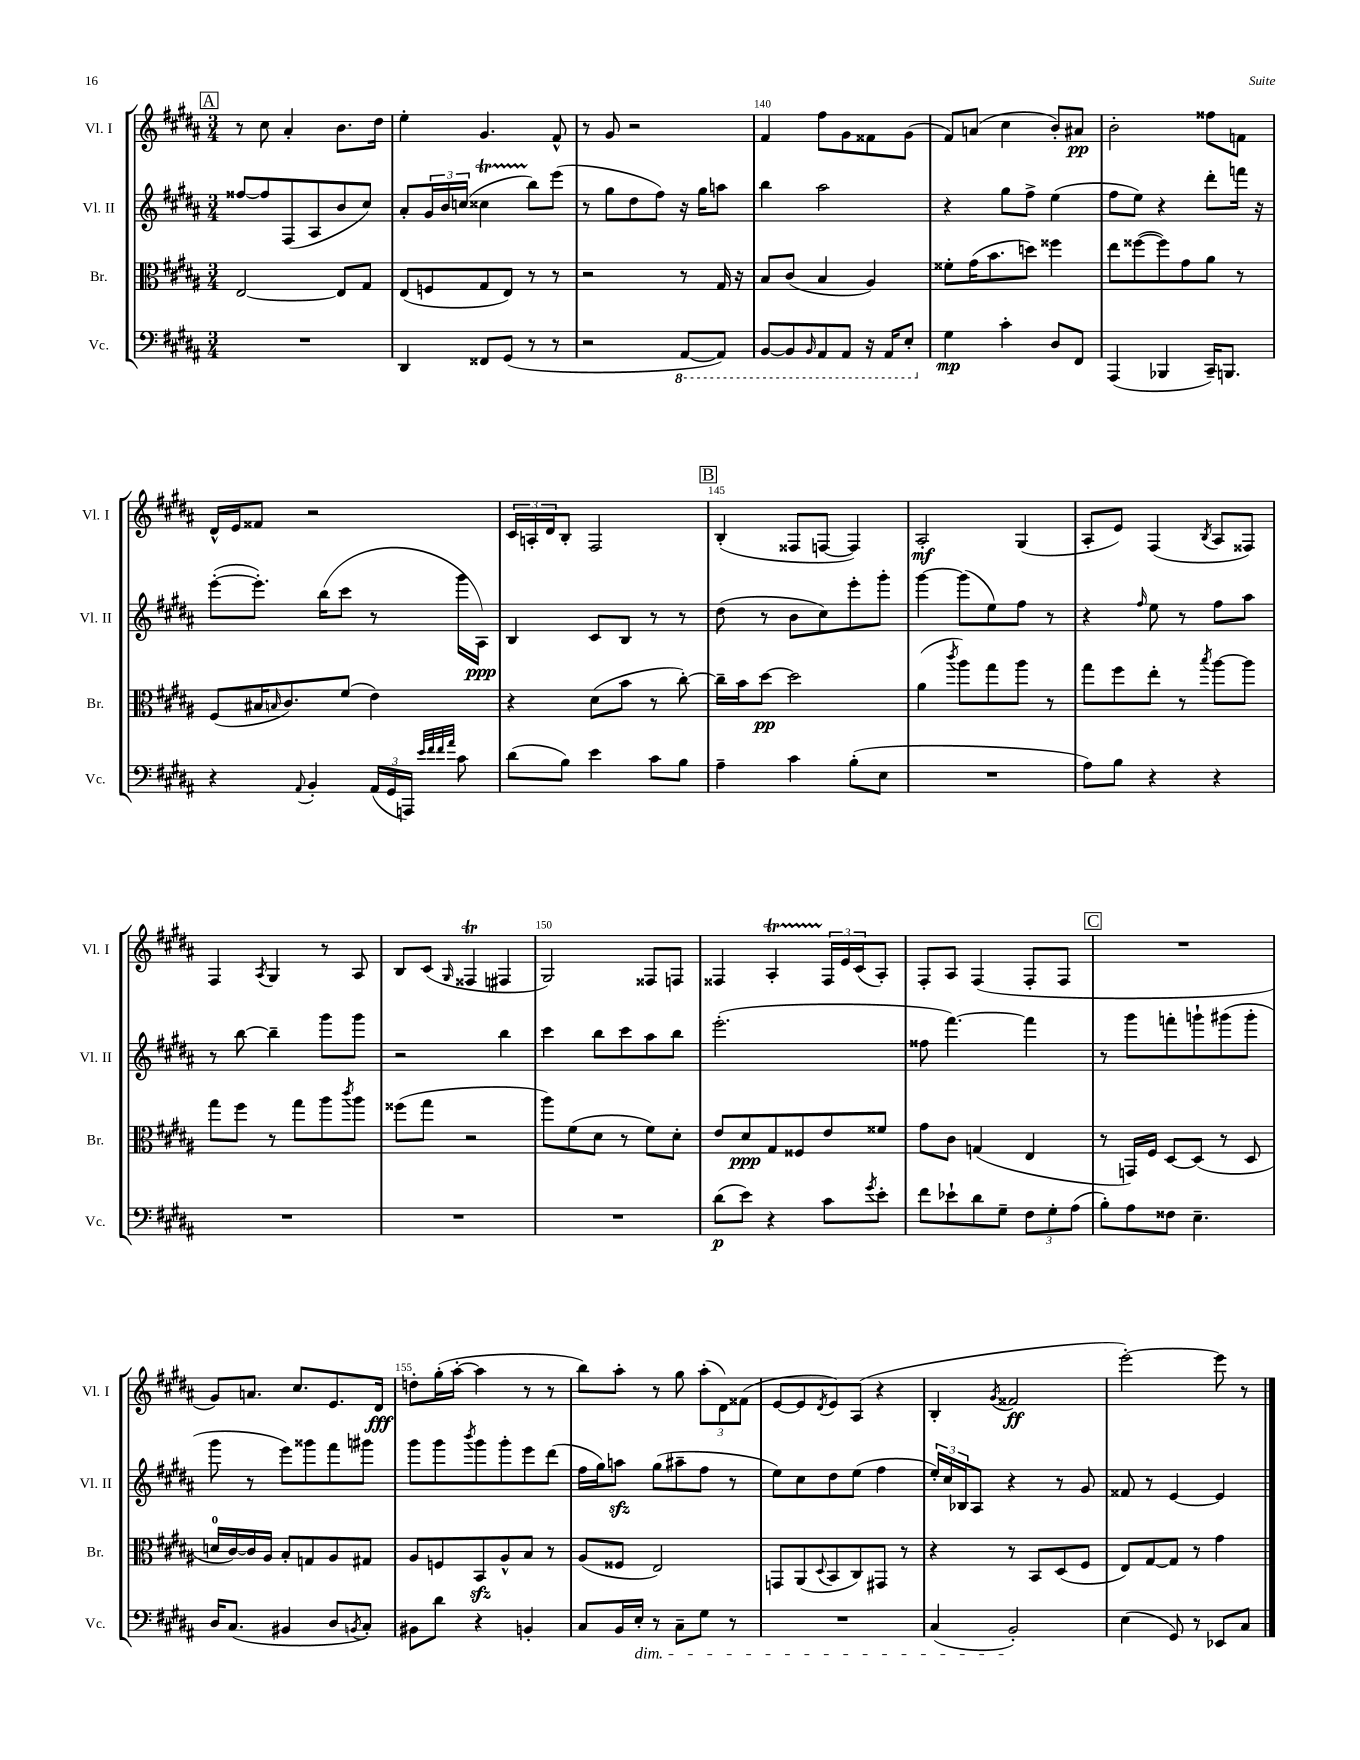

**kern	**dynam	**kern	**dynam	**kern	**dynam	**kern	**dynam
*part4	*part4	*part3	*part3	*part2	*part2	*part1	*part1
*staff4	*staff4	*staff3	*staff3	*staff2	*staff2	*staff1	*staff1
*I"Vc.	*	*I"Br.	*	*I"Vl. II	*	*I"Vl. I	*
*I'Vc.	*	*I'Br.	*	*I'Vl. II	*	*I'Vl. I	*
*clefF4	*	*clefC3	*	*clefG2	*	*clefG2	*
*k[f#c#g#d#a#]	*	*k[f#c#g#d#a#]	*	*k[f#c#g#d#a#]	*	*k[f#c#g#d#a#]	*
*M3/4	*	*M3/4	*	*M3/4	*	*M3/4	*
!!LO:REH:place=s1:t=A
=137	=137	=137	=137	=137	=137	=137	=137
2.r	.	[2E/	.	[8ff##X/L	.	8r	.
.	.	.	.	8ff##/]	.	8cc#\	.
.	.	.	.	(8F#/	.	4a#'/	.
.	.	.	.	8A#/	.	.	.
.	.	8E/L]	.	8b/	.	8.b\L	.
.	.	8G#/J	.	8cc#/J)	.	.	.
.	.	.	.	.	.	16dd#\Jk	.
=138	=138	=138	=138	=138	=138	=138	=138
4DD#/	.	(8E/L	.	8a#'/L	.	4ee'\	.
.	.	8Fn/	.	24g#/L	.	.	.
.	.	.	.	24b/	.	.	.
.	.	.	.	(24ccn/JJ	.	.	.
8FF##X/L	.	8G#/	.	4cc##Xt\	.	4.g#/	.
(8GG#/J	.	8E/J)	.	.	.	.	.
8r	.	8r	.	8bb\L)	.	.	.
8r	.	8r	.	(8eee\J	.	8f#^^/	.
=139	=139	=139	=139	=139	=139	=139	=139
2r	.	2r	.	8r	.	8r	.
.	.	.	.	8gg#\L	.	8g#/	.
.	.	.	.	8dd#\	.	2r	.
.	.	.	.	8ff#\J)	.	.	.
*8ba	*	*	*	*	*	*	*
[8AAA#/L	.	8r	.	16r	.	.	.
.	.	.	.	16gg#\KL	.	.	.
8AAA#/J])	.	16G#/	.	8aan\J	.	.	.
.	.	16r	.	.	.	.	.
=140	=140	=140	=140	=140	=140	=140	=140
[8BBB/L	.	8B/L	.	4bb\	.	4f#/	.
8BBB/]	.	(8c#/J	.	.	.	.	.
16qqBBB/	.	.	.	.	.	.	.
8AAA#/	.	4B/	.	2aa#\	.	8ff#\L	.
8AAA#/J	.	.	.	.	.	8g#\	.
16r	.	4A#/)	.	.	.	8f##X\	.
16AAA#/KL	.	.	.	.	.	.	.
8EE'/J	.	.	.	.	.	(8g#\J	.
=141	=141	=141	=141	=141	=141	=141	=141
*X8ba	*	*	*	*	*	*	*
4G#\	mp	8f##X'\L	.	4r	.	8f#/L)	.
.	.	(16g#\K	.	.	.	(8an/J	.
.	.	8.b\	.	.	.	.	.
4c#'\	.	.	.	8gg#\L	.	4cc#\	.
.	.	8ddn\J)	.	8ff#^\J	.	.	.
8D#/L	.	4ff##X\	.	(4ee\	.	8b'/L)	.
8FF#/J	.	.	.	.	.	8a#X/J	pp
=142	=142	=142	=142	=142	=142	=142	=142
(4AAA#/	.	8ee\L	.	8ff#\L	.	2b'\	.
.	.	([8ff##X\	.	8ee\J)	.	.	.
4BBB-X/	.	8ff##\])	.	4r	.	.	.
.	.	8g#\	.	.	.	.	.
16CC#~/KL)	.	8a#\J	.	8ddd#'\L	.	8ff##X\L	.
8.BBBn/J	.	.	.	.	.	.	.
.	.	8r	.	16fffn\Jk	.	8fn\J	.
.	.	.	.	16r	.	.	.
!!LO:LB:g=z
=143	=143	=143	=143	=143	=143	=143	=143
4r	.	(8F#/L	.	([8eee'\L	.	16d#^^/LL	.
.	.	.	.	.	.	16e/J	.
.	.	16B#X/K	.	8.eee'\J])	.	8f##X/J	.
.	.	16qqBn/	.	.	.	.	.
.	.	8.c#/)	.	.	.	.	.
8qqAA#/	.	.	.	.	.	.	.
4BB'/	.	.	.	.	.	2r	.
.	.	.	.	(16bb\KL	.	.	.
.	.	(8f#/J	.	8ccc#\J	.	.	.
(24AA#/LL	.	4e\)	.	8r	.	.	.
24GG#/	.	.	.	.	.	.	.
24AAAn/JJ)	.	.	.	.	.	.	.
32qqe/LLL	.	.	.	.	.	.	.
32qqf#/	.	.	.	.	.	.	.
32qqf#/	.	.	.	.	.	.	.
32qqa#/JJJ	.	.	.	.	.	.	.
8c#\	.	.	.	16ggg#\LL	.	.	.
.	.	.	.	16A#\JJ)	ppp	.	.
=144	=144	=144	=144	=144	=144	=144	=144
(8d#\L	.	4r	.	4B/	.	24c#/LL	.
.	.	.	.	.	.	24An'/	.
.	.	.	.	.	.	24d#/J	.
8B\J)	.	.	.	.	.	8B'/J	.
4e\	.	(8d#\L	.	8c#/L	.	2F#/	.
.	.	8b\J	.	8B/J	.	.	.
8c#\L	.	8r	.	8r	.	.	.
8B\J	.	[8cc#'\)	.	8r	.	.	.
!!LO:REH:place=s1:t=B
=145	=145	=145	=145	=145	=145	=145	=145
4A#~\	.	16cc#~\LL]	.	(8dd#\	.	(4B'/	.
.	.	16b\J	.	.	.	.	.
.	.	[8dd#\J	pp	8r	.	.	.
4c#\	.	2dd#\]	.	8b\L	.	8F##X/L	.
.	.	.	.	8cc#\)	.	[8Fn/J	.
(8B'\L	.	.	.	8eee'\	.	4F/])	.
8E\J	.	.	.	8ggg#'\J	.	.	.
=146	=146	=146	=146	=146	=146	=146	=146
2.r	.	(4a#\	.	[4ggg#\	.	2A#'/	mf
.	.	8qccc#/	.	.	.	.	.
.	.	8aa#\L)	.	(8ggg#\L]	.	.	.
.	.	8gg#\	.	8ee\)	.	.	.
.	.	8aa#\J	.	8ff#\J	.	(4G#/	.
.	.	8r	.	8r	.	.	.
=147	=147	=147	=147	=147	=147	=147	=147
8A#\L)	.	8gg#\L	.	4r	.	8A#'/L	.
8B\J	.	8ff#\	.	.	.	8e/J)	.
.	.	.	.	16qqff#/	.	.	.
4r	.	8ee'\J	.	8ee\	.	(4F#/	.
.	.	8r	.	8r	.	.	.
.	.	8qbb/	.	.	.	8qB/	.
4r	.	[8aa#\L	.	8ff#\L	.	8A#/L	.
.	.	8aa#\J]	.	8aa#\J	.	8F##X/J)	.
!!LO:LB:g=z
=148	=148	=148	=148	=148	=148	=148	=148
2.r	.	8gg#\L	.	8r	.	4F#/	.
.	.	8ff#\J	.	[8bb\	.	.	.
.	.	.	.	.	.	8qA#/	.
.	.	8r	.	4bb~\]	.	4G#/	.
.	.	8gg#\L	.	.	.	.	.
.	.	8aa#\	.	8ggg#\L	.	8r	.
.	.	8qccc#/	.	.	.	.	.
.	.	8aa#\J	.	8ggg#\J	.	8A#/	.
=149	=149	=149	=149	=149	=149	=149	=149
2.r	.	(8ff##X\L	.	2r	.	8B/L	.
.	.	8gg#\J	.	.	.	(8c#/J	.
.	.	.	.	.	.	16qqG#/	.
.	.	2r	.	.	.	4F##Xt/	.
.	.	.	.	4bb\	.	4F#X/	.
=150	=150	=150	=150	=150	=150	=150	=150
2.r	.	8aa#\L)	.	4ccc#\	.	2G#/)	.
.	.	(8f#\	.	.	.	.	.
.	.	8d#\J	.	8bb\L	.	.	.
.	.	8r	.	8ccc#\	.	.	.
.	.	8f#\L)	.	8aa#\	.	8F##X/L	.
.	.	8d#'\J	.	8bb\J	.	8Fn/J	.
=151	=151	=151	=151	=151	=151	=151	=151
(8d#\L	p	8e/L	.	(2.eee'\	.	4F##X/	.
8e\J)	.	8d#/	ppp	.	.	.	.
4r	.	8G#/	.	.	.	4A#t'/	.
.	.	8F##X/	.	.	.	.	.
8c#\L	.	8e/	.	.	.	24F##/LL	.
.	.	.	.	.	.	24e/	.
.	.	.	.	.	.	(24c#/J	.
8qg#/	.	.	.	.	.	.	.
8e'\J	.	8f##X/J	.	.	.	8A#'/J)	.
=152	=152	=152	=152	=152	=152	=152	=152
8f#\L	.	8g#\L	.	8ff##X\	.	8F#'/L	.
8e-X`\	.	8c#\J	.	[4.fff#\)	.	8A#/J	.
8d#\	.	(4Gn/	.	.	.	(4F#/	.
8G#~\J	.	.	.	.	.	.	.
12F#\L	.	4E/	.	4fff#\]	.	8F#'/L	.
12G#'\	.	.	.	.	.	.	.
.	.	.	.	.	.	8F#/J	.
(12A#\J	.	.	.	.	.	.	.
!!LO:REH:place=s1:t=C
=153	=153	=153	=153	=153	=153	=153	=153
8B'\L)	.	8r	.	8r	.	2.r	.
8A#\	.	16GGn/LL)	.	8ggg#\L	.	.	.
.	.	16F#/JJ	.	.	.	.	.
8F##X\J	.	[8D#/L	.	8fffn'\	.	.	.
4.E~\	.	(8D#/J]	.	8gggn`\	.	.	.
.	.	8r	.	(8ggg#X\	.	.	.
.	.	8D#/	.	8ggg#'\J	.	.	.
!!LO:LB:g=z
=154	=154	=154	=154	=154	=154	=154	=154
16D#/KL	.	16dn/LL	.	8ggg#\	.	8g#/L)	.
(8.C#/J	.	[16c#/)	.	.	.	.	.
.	.	16c#/]	.	8r	.	8.an/J	.
.	.	16A#/JJ	.	.	.	.	.
4BB#X/	.	8B'/L	.	8eee\L)	.	.	.
.	.	.	.	.	.	8.cc#/L	.
.	.	8Gn/	.	8ggg##X\	.	.	.
8D#/L	.	8A#/	.	8fff#\	.	8.e/	.
8qBBn/	.	.	.	.	.	.	.
8C#'/J)	.	8G#X/J	.	8ggg#X\J	.	.	.
.	.	.	.	.	.	16d#/Jk	fff
=155	=155	=155	=155	=155	=155	=155	=155
8BB#X\L	.	8A#/L	.	8ggg#\L	.	8ddn'\L	.
8d#\J	.	8Fn/	.	8ggg#\	.	(16gg#'\L	.
.	.	.	.	.	.	[16aa#'\JJ	.
.	.	.	.	8qbbb/	.	.	.
4r	.	8BBzz/	.	8ggg#\	.	4aa#\]	.
.	.	8A#^^/	.	8ggg#'\	.	.	.
4BBn'/	.	8B/J	.	8eee\	.	8r	.
.	.	8r	.	(8ddd#\J	.	8r	.
=156	=156	=156	=156	=156	=156	=156	=156
8C#/L	.	(8A#/L	.	16ff#\LL	.	8bb\L)	.
.	.	.	.	16gg#\J)	.	.	.
16BB/L	.	8F##X/J	.	8aanzz\J	.	8aa#'\J	.
!LO:TX:b:i:t=dim.	!	!	!	!	!	!	!
16E'/JJ	.	.	.	.	.	.	.
8r	.	2E/)	.	(8gg#\L	.	8r	.
8C#~\L	.	.	.	8aa#X~\	.	8gg#\	.
8G#\J	.	.	.	8ff#\J	.	(12aa#'\L	.
.	.	.	.	.	.	12d#\)	.
8r	.	.	.	8r	.	.	.
.	.	.	.	.	.	(12f##X\J	.
=157	=157	=157	=157	=157	=157	=157	=157
2.r	.	8GGn/L	.	8ee\L)	.	[8e/L	.
.	.	(8AA#/	.	8cc#\	.	8e/]	.
.	.	8qqD#/	.	.	.	8qd#/	.
.	.	8BB/	.	8dd#\	.	8e/)	.
.	.	8C#/)	.	(8ee\J	.	(8A#/J	.
.	.	8GG#X/J	.	4ff#\	.	4r	.
.	.	8r	.	.	.	.	.
=158	=158	=158	=158	=158	=158	=158	=158
(4C#/	.	4r	.	24ee'/LL)	.	4B'/	.
.	.	.	.	24cc#/	.	.	.
.	.	.	.	24B-X/J	.	.	.
.	.	.	.	8A#/J	.	.	.
.	.	.	.	.	.	8qg#/	.
2BB'/)	.	8r	.	4r	.	2f##X/	ff
.	.	8BB/L	.	.	.	.	.
.	.	(8D#/	.	8r	.	.	.
.	.	8F#/J	.	8g#/	.	.	.
=159	=159	=159	=159	=159	=159	=159	=159
(4E\	.	8E/L)	.	8f##X/	.	[2eee'\)	.
.	.	[8G#/	.	8r	.	.	.
8GG#/)	.	8G#/J]	.	[4e/	.	.	.
8r	.	8r	.	.	.	.	.
8EE-X/L	.	4g#\	.	4e/]	.	8eee\]	.
8C#/J	.	.	.	.	.	8r	.
==	==	==	==	==	==	==	==
*-	*-	*-	*-	*-	*-	*-	*-
